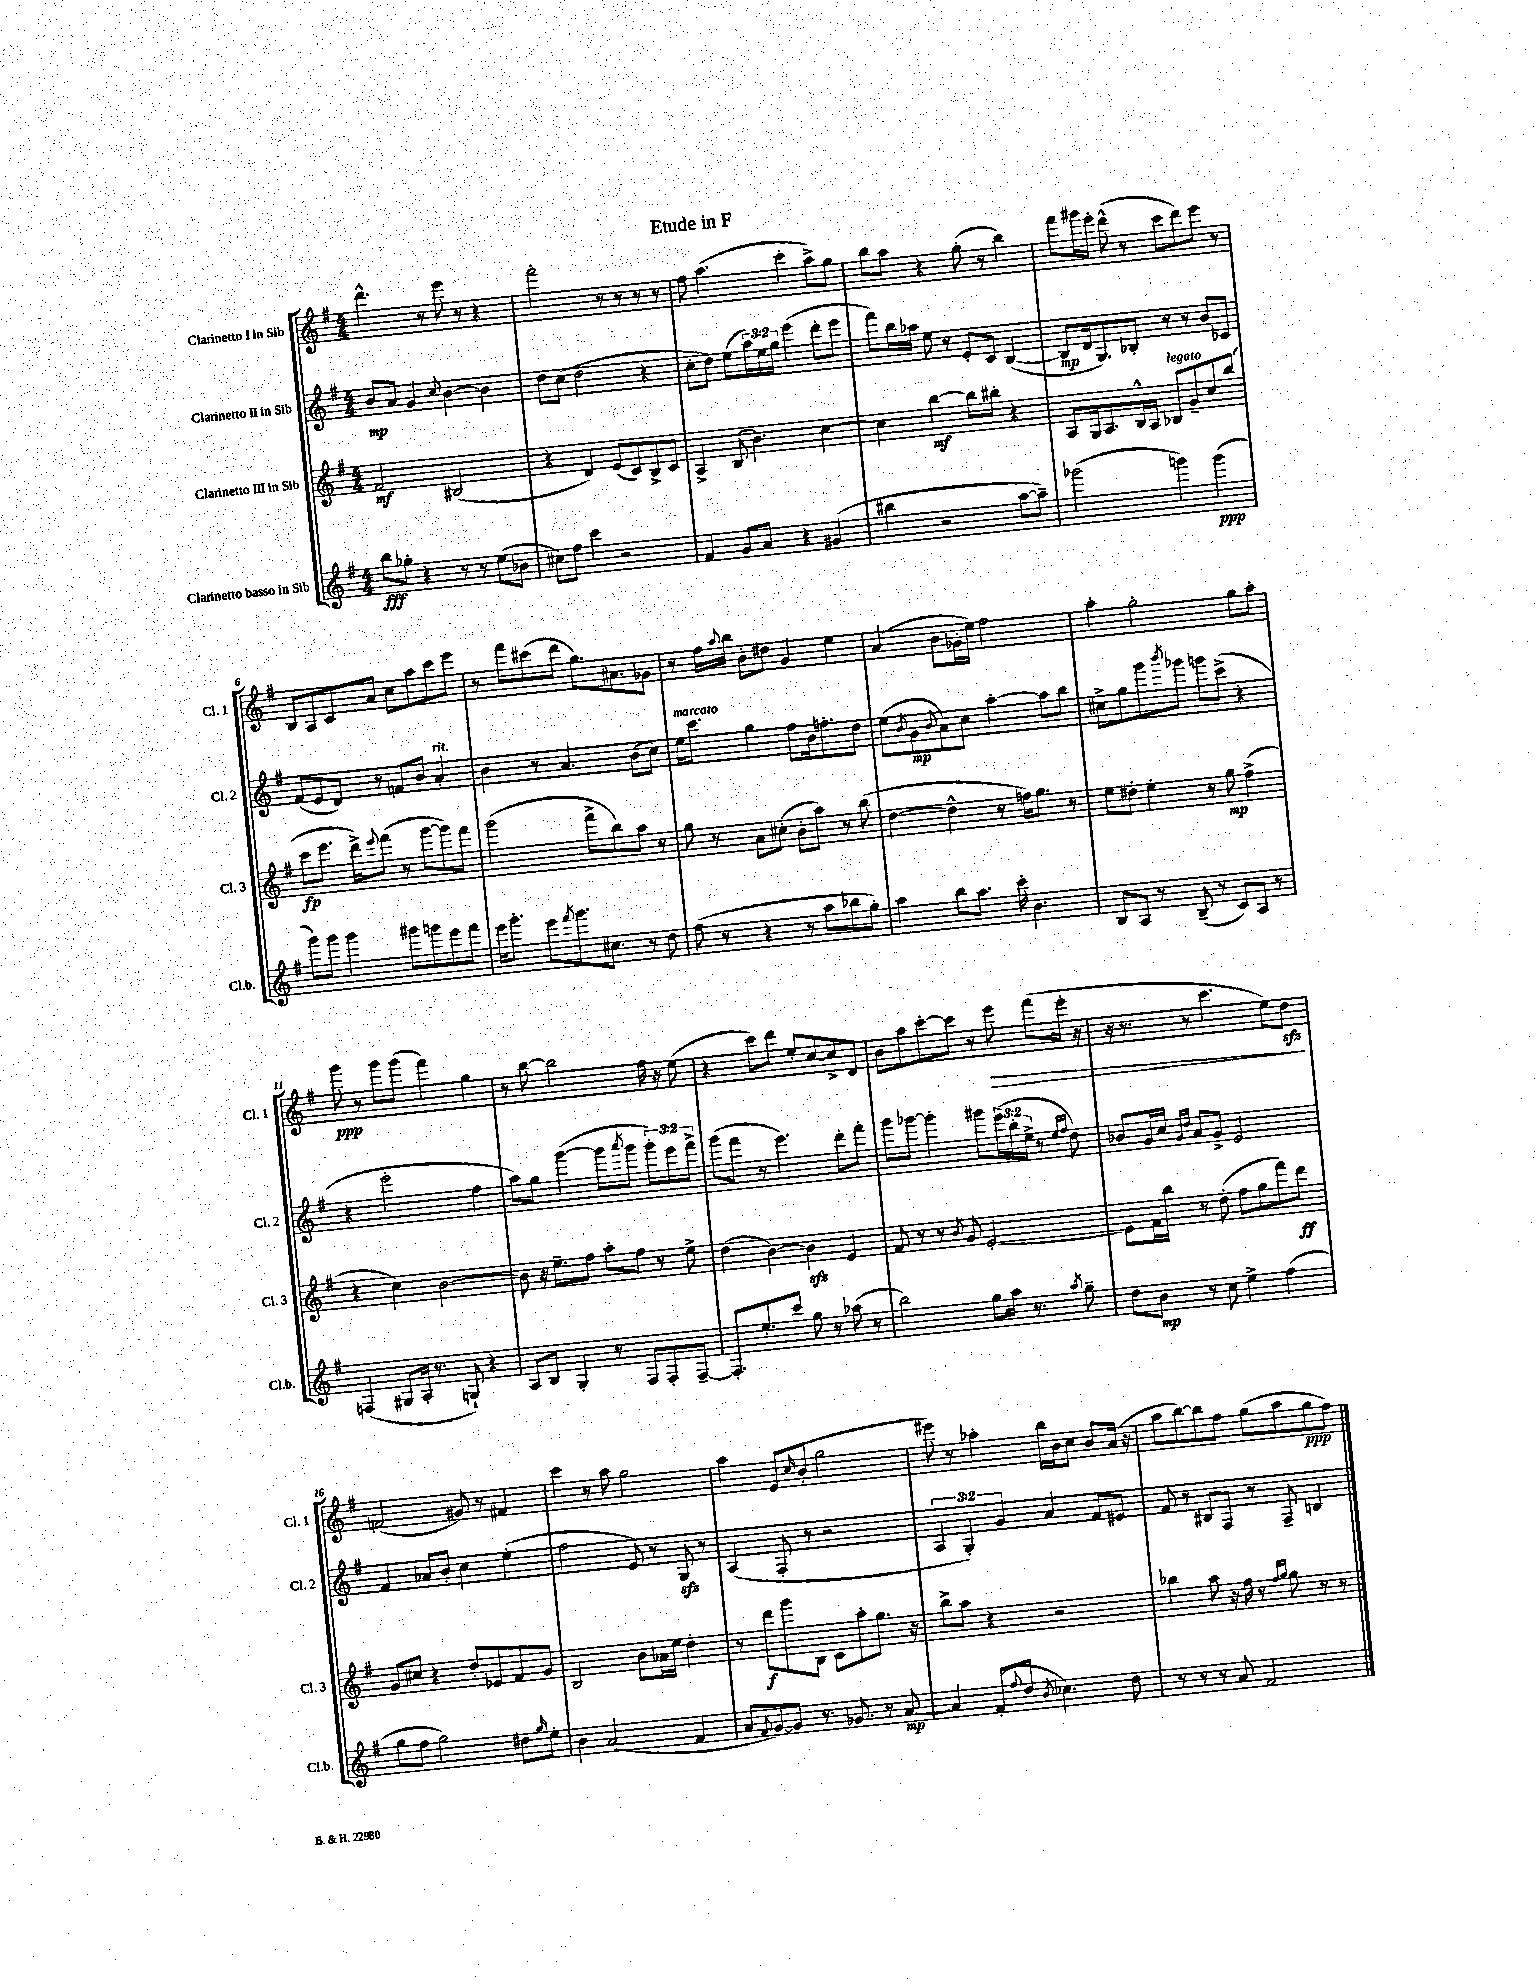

**kern	**kern	**kern	**kern
*staff4	*staff3	*staff2	*staff1
*clefG2	*clefG2	*clefG2	*clefG2
*k[f#]	*k[f#]	*k[f#]	*k[f#]
*M4/4	*M4/4	*M4/4	*M4/4
8bb	2f#	8b	4.ddd^^
8gg-'	.	8a	.
4r	.	4g	.
.	.	.	8r
.	.	8qqcc	.
8r	(2B#	[4b	8eee
8r	.	.	8r
(8ee	.	4b]	4r
8b-	.	.	.
=	=	=	=
8cc#)	4r	8dd	2fff#'
8ff#	.	(8cc	.
4ccc	4d)	2dd	.
2r	(8e	.	8r
.	8c)	.	8r
.	8B^	4r	8r
.	8c	.	8r
=	=	=	=
4f#	4A^	8cc'	8ff#
.	.	8dd)	(4.aa
8g	(8B	(8ee	.
8a	4.b)	24aa)	.
.	.	24ee	.
.	.	24gg	.
4r	.	(4eee	4ccc'
(4g#	[4cc	8ddd'	8aa^)
.	.	8eee	8gg
=	=	=	=
4bb#	4cc]	8fff#)	8bb
.	.	16bb	8aa
.	.	16aa-	.
2r	[4bb	8ee	4r
.	.	8r	.
.	8bb]	8e'	(8gg'
.	8bb#'	8c	8r
[8aa	4r	([4B	4bb)
8aa~])	.	.	.
=	=	=	=
(2ggg-	8A	8B]	8fff#
.	16G	16d	16ggg#
.	8.A	8.G)	16eee'
.	.	.	(8ddd^^
.	16B^^	8B-'	8r
.	16A	.	.
4ggg)	8B-	8r	8ccc
.	8g~	8r	8ddd)
(4ggg	8cc	8b	8eee
.	(8bb	8c-	8r
=	=	=	=
8ggg)	8ccc	(8f#	8B
8ggg	8.eee	8e	8A
4ggg	.	8d)	8c
.	16ddd^)	.	.
.	8qqeee	.	.
.	(8fff#	8r	8a
8ggg#	8r	8f	8cc
8ggg	[8ggg	8b	8aa
8eee	8ggg])	4a'	8ccc
8fff#	8fff#	.	8eee
=	=	=	=
16eee	(2ggg	4b	8r
8.ggg'	.	.	.
.	.	.	8fff#
8eee	.	8r	(8ccc#
8qfff#	.	.	.
8.ggg	.	4.a	8ddd
.	8fff#^	.	8.gg)
8.cc#	.	.	.
.	8bb)	.	.
.	.	.	8.a#
8r	8aa	(8b	.
8dd	8r	8cc)	8g-
=	=	=	=
(8ff#	8gg	16ee	8r
.	.	8.ccc	.
8r	8r	.	16ff#
.	.	.	8qqaa
.	.	.	16bb
4r	8a	4gg	8b'
.	(8cc#'	.	8dd#
8r	8b'	8ff#	4g
8aa	8aa)	16b	.
.	.	8.ff'	.
8bb-	8r	.	4ee
8gg')	(8bb	8dd	.
=	=	=	=
4aa	[4dd	(8ee	(4a
.	.	8qb	.
.	.	8g	.
.	.	8qqb	.
8bb	4dd^^]	8a)	8b
8.aa	.	8cc	16g-'
.	.	.	16ee)
.	8r	[4aa'	2ff#
16ccc'	.	.	.
4.b	16ff)	.	.
.	8.gg	.	.
.	.	8aa]	.
.	8r	8bb	.
=	=	=	=
8B	8ee	8cc#^	4aa'
8A	8dd#'	8gg	.
8r	4ee'	8ggg	2gg'
.	.	8qbbb	.
(8B~	.	8ggg-	.
8r	8r	8ggg	.
8c)	8gg	(8ccc^	.
8A	(4ff#^	4r	8gg
8r	.	.	8aa'
=	=	=	=
(4F	4r	4r	8ggg
.	.	.	8r
8G#	4cc)	2eee'	8ggg
16A'	.	.	(8ggg
8.r	.	.	.
.	[2b	.	4fff#)
8G`)	.	.	.
4r	.	4ff#	4gg
=	=	=	=
8A	8b]	8aa)	8r
8B	16r	8gg	[8bb
.	8.ee~	.	.
4G'	.	([4ggg	2bb]
.	8ff#	.	.
8r	8aa'	8ggg]	.
.	.	8qaaa	.
8F#	8ff#	8ggg	.
8F#'	8r	12ggg')	16ff#
.	.	.	16r
.	.	12eee	.
[8F#~	8ee^	.	(8ee
.	.	12fff#^	.
=	=	=	=
8.F#']	(4dd	(8ggg	4r
.	.	8fff#	.
8.ee'	.	.	.
.	[4b)	8r	8ccc)
8ccc	.	4.eee)	8ddd
8gg	4b]	.	8ee'
8r	.	.	[8cc
(8aa-	4e	8ddd'	8cc^]
8r	.	8fff#'	8d
=	=	=	=
2bb)	8f#	8ggg	8b
.	8r	[8ggg-	8aa
.	8r	4ggg-']	[8ccc'
.	8qb	.	.
.	8g	.	8ccc]
8gg	[2e'	8ggg#	8r
16aa	.	(24eee	8eee
.	.	24bb'	.
8.r	.	.	.
.	.	24ee^	.
.	.	8r	(8fff#
.	.	16qqee	.
8qaa	.	16qqff#	.
8gg~	.	8dd)	16eee'
.	.	.	16r
=	=	=	=
8dd	8e]	8b-	16r
.	.	.	8.r
8b	16f#	16g	.
.	16bb	16cc	.
.	.	16qqg	.
.	.	16qqdd	.
8r	8r	8a	8r
8cc	(8dd'	8g^	4.ccc
4ee^	8ff#	2e	.
.	8gg	.	.
(4ff#	8fff#)	.	8ee)
.	8ddd	.	8dd
=	=	=	=
8gg	8g	4f#	(2f
8ff#	8cc#	.	.
2gg)	4r	8a-	.
.	.	8b'	.
.	8dd'	4cc	8g#)
.	8e-	.	8r
8dd#	8f#	(4ee'	4f#
16qqgg	.	.	.
8ee'	8g	.	.
=	=	=	=
4b	2B	2ff#	4ccc
(2a	.	.	8r
.	.	.	8aa
.	8b	8e)	2gg
.	16a-	8r	.
.	16ee	.	.
4f#	4dd'	8G	.
.	.	8r	.
=	=	=	=
8a	8r	(4A	4aa
8qqf#	.	.	.
[8g)	8ddd	.	.
8g]	8ggg	8F#'	(8e
.	.	.	16qqcc
8.r	8B	8r	8b'
.	8c	2r	2gg
8.g-	.	.	.
.	8aa'	.	.
8r	8.gg	.	.
[8a	.	.	.
.	16r	.	.
=	=	=	=
4a]	8bb^	6A	8eee#)
.	8aa	.	8r
.	.	6G')	.
(8f#'	4r	.	4aa-'
.	.	6g	.
8qqff#	.	.	.
8dd	.	.	.
8qb	.	.	.
4.cc-)	2r	4a	16bb
.	.	.	16b
.	.	.	8cc
.	.	8f#	8b
8dd	.	8e#	(16a
.	.	.	16r
=	=	=	=
8r	4bb-	8f#	8aa
8r	.	8r	[8bb)
8r	8aa	8B#	8bb]
8a	16r	8F#	8ff#
.	16ff#	.	.
2f#	8r	8r	(8gg
.	16qqff#	.	.
.	16qqgg	.	.
.	8gg	8F#~	8aa
.	8r	4B	8gg
.	8r	.	8ff#)
==	==	==	==
*-	*-	*-	*-
